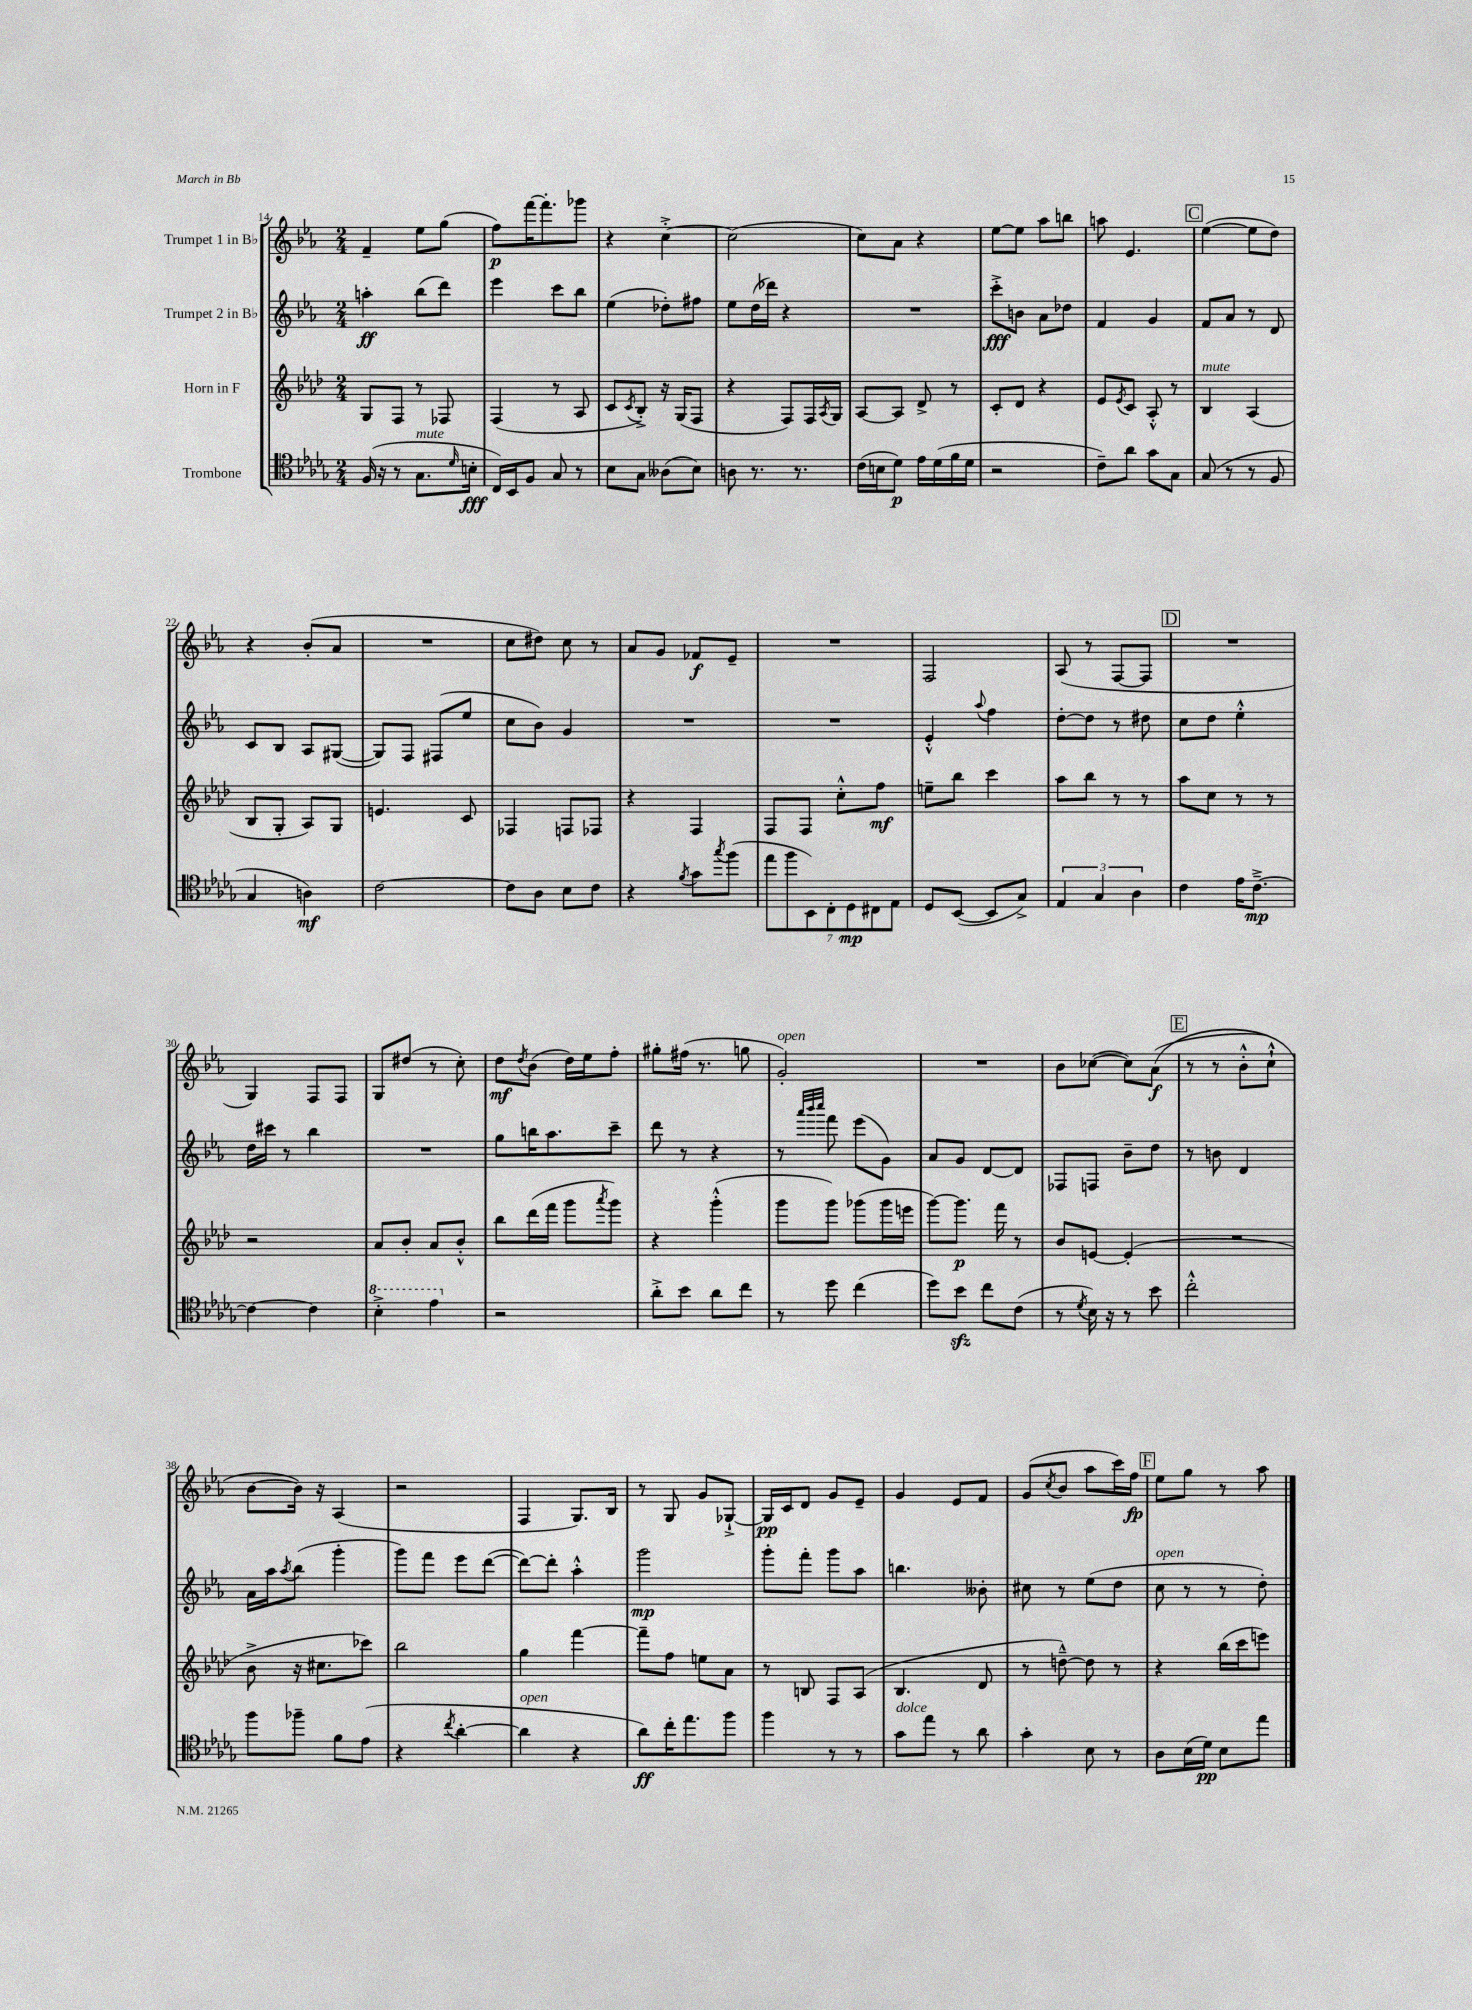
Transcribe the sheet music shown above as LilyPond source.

<<
\new StaffGroup <<
\new Staff = "s0" \with { instrumentName = "Trumpet 1 in Bb" } {
    \clef treble \key ees \major \numericTimeSignature \time 2/4
    f'4-- ees''8 g''8( |
    f''8\p) f'''16~ f'''8.-. ges'''8 |
    r4 c''4~-.-> |
    c''2( |
    c''8) aes'8 r4 |
    ees''8~ ees''8 aes''8 b''8 |
    a''8 ees'4. |
    \mark \markup { \box "C" } ees''4~( ees''8 d''8) |
    r4 bes'8-.( aes'8 |
    R2 |
    c''8 dis''8) c''8 r8 |
    aes'8 g'8 fes'8\f ees'8-- |
    R2 |
    f2 |
    aes8( r8 f8~ f8 |
    \mark \markup { \box "D" } R2 |
    g4) f8 f8 |
    g8 dis''8( r8 c''8-.) |
    d''8\mf \acciaccatura { d''8 } bes'8( d''16) ees''16 f''8-. |
    gis''8-. fis''16( r8. g''8 |
    g'2-.^\markup { \italic "open" }) |
    R2 |
    bes'8 ces''8~( ces''8) aes'8\f(\( |
    \mark \markup { \box "E" } r8 r8 bes'8-.-^ c''8-!-^) |
    bes'8~ bes'16\) r16 aes4( |
    r2 |
    f4 g8.) bes16 |
    r8 g8 g'8 ges8~-!-> |
    ges16\pp c'16 d'8 g'8 ees'8-- |
    g'4 ees'8 f'8 |
    g'8( \acciaccatura { c''8 } bes'8 aes''8 c'''16) f''16\fp |
    \mark \markup { \box "F" } ees''8 g''8 r8 aes''8 \bar "|." |
}
\new Staff = "s1" \with { instrumentName = "Trumpet 2 in Bb" } {
    \clef treble \key ees \major \numericTimeSignature \time 2/4
    a''4-.\ff bes''8( d'''8) |
    ees'''4 c'''8 bes''8 |
    ees''4( des''8-.) fis''8 |
    ees''8 d''16( des'''16) r4 |
    R2 |
    c'''8-.->\fff b'8 aes'8 des''8 |
    f'4 g'4 |
    \mark \markup { \box "C" } f'8 aes'8 r8 d'8 |
    c'8 bes8 aes8 gis8~( |
    gis8) f8 fis8( ees''8 |
    c''8 bes'8) g'4 |
    R2 |
    R2 |
    ees'4-.-^ \appoggiatura { aes''8 } f''4 |
    d''8~-. d''8 r8 dis''8 |
    \mark \markup { \box "D" } c''8 d''8 ees''4-.-^ |
    d''16 cis'''16 r8 bes''4 |
    R2 |
    g''8 b''16 aes''8. c'''8-- |
    d'''8 r8 r4 |
    r8 \grace { aes'''32 bes'''32 c''''32 } f'''8 ees'''8( g'8) |
    aes'8 g'8 d'8~ d'8 |
    fes8 f8 bes'8-- d''8 |
    \mark \markup { \box "E" } r8 b'8 d'4 |
    aes'16 aes''16 \acciaccatura { aes''8 } bes''8( g'''4-. |
    g'''8) f'''8 ees'''8 d'''8~( |
    d'''8~) d'''8-. aes''4-.-^ |
    g'''2\mp |
    g'''8-. f'''8-. g'''8 aes''8 |
    b''4. beses'8-. |
    cis''8 r8 ees''8( d''8 |
    \mark \markup { \box "F" } c''8^\markup { \italic "open" } r8 r8 d''8-.) \bar "|." |
}
\new Staff = "s2" \with { instrumentName = "Horn in F" } {
    \clef treble \key aes \major \numericTimeSignature \time 2/4
    g8 f8 r8 fes8 |
    f4( r8 aes8 |
    c'8 \acciaccatura { c'8 } bes8-.->) r16 g16( f8 |
    r4 f8) f16 \acciaccatura { aes8 } g16 |
    aes8~ aes8 des'8-> r8 |
    c'8-. des'8 r4 |
    ees'8 \acciaccatura { ees'8 } c'8 aes8-.-^ r8 |
    \mark \markup { \box "C" } bes4^\markup { \italic "mute" } aes4( |
    bes8 g8-. aes8) g8 |
    e'4. c'8 |
    fes4 f8 fes8 |
    r4 f4 |
    f8 f8 c''8-.-^ f''8\mf |
    e''8-- bes''8 c'''4 |
    aes''8 bes''8 r8 r8 |
    \mark \markup { \box "D" } aes''8 c''8 r8 r8 |
    r2 |
    aes'8 bes'8-. aes'8 bes'8-.-^ |
    bes''8 des'''16( f'''16 g'''8 \acciaccatura { aes'''8 } g'''8) |
    r4 g'''4-.-^( |
    g'''8 g'''8) ges'''8( ges'''16 e'''16 |
    g'''8~) g'''8.\p f'''16 r8 |
    bes'8 e'8~ e'4-.( |
    \mark \markup { \box "E" } R2 |
    bes'8-> r16 cis''8. ces'''8) |
    bes''2 |
    g''4 f'''4~ |
    f'''8-- f''8 e''8 aes'8 |
    r8 b8 f8 aes8( |
    bes4. des'8 |
    r8 d''8~---^) d''8 r8 |
    \mark \markup { \box "F" } r4 bes''16( c'''16 e'''8) \bar "|." |
}
\new Staff = "s3" \with { instrumentName = "Trombone" } {
    \clef tenor \key des \major \numericTimeSignature \time 2/4
    f16( r16 r8 ges8.^\markup { \italic "mute" } \grace { des'16 } b16-.\fff |
    c16) bes,16 f8 ges8 r8 |
    bes8 ges8 aeses8( bes8) |
    a8 r8. r8. |
    c'16( b16 des'8\p) ees'16 des'16( f'16 des'16 |
    r2 |
    c'8--) aes'8 ges'8 ges8 |
    \mark \markup { \box "C" } ges8( r8 r8 f8 |
    ges4 a4\mf) |
    c'2~ |
    c'8 aes8 bes8 c'8 |
    r4 \acciaccatura { f'8 } ges'8 \acciaccatura { ges''8 } f''8( |
    \tuplet 7/4 { ees''8 f''8 bes,8) c8-. des8\mp cis8 ees8 } |
    des8 bes,8~( bes,8 ges8->) |
    \tuplet 3/2 { ees4 ges4 aes4 } |
    \mark \markup { \box "D" } c'4 ees'16 c'8.~--->\mp |
    c'4~ c'4 |
    \ottava #1 bes'4-.-> ees''4 \ottava #0 |
    r2 |
    aes'8-.-> bes'8 aes'8 c''8 |
    r8 des''8 c''4( |
    des''8) bes'8\sfz c''8 c'8( |
    r8 \acciaccatura { des'8 } bes16) r16 r8 bes'8 |
    \mark \markup { \box "E" } c''2-.-^ |
    f''8 fes''8-- f'8 ees'8( |
    r4 \acciaccatura { c''8 } aes'4~-. |
    aes'4^\markup { \italic "open" } r4 |
    aes'8\ff) c''16-. ees''8. f''8 |
    f''4 r8 r8 |
    ges'8^\markup { \italic "dolce" } ees''8 r8 aes'8 |
    ges'4-. bes8 r8 |
    \mark \markup { \box "F" } aes8 bes16( des'16\pp) bes8 ees''8 \bar "|." |
}
>>
>>
\layout { \context { \Score currentBarNumber = #14 } }
